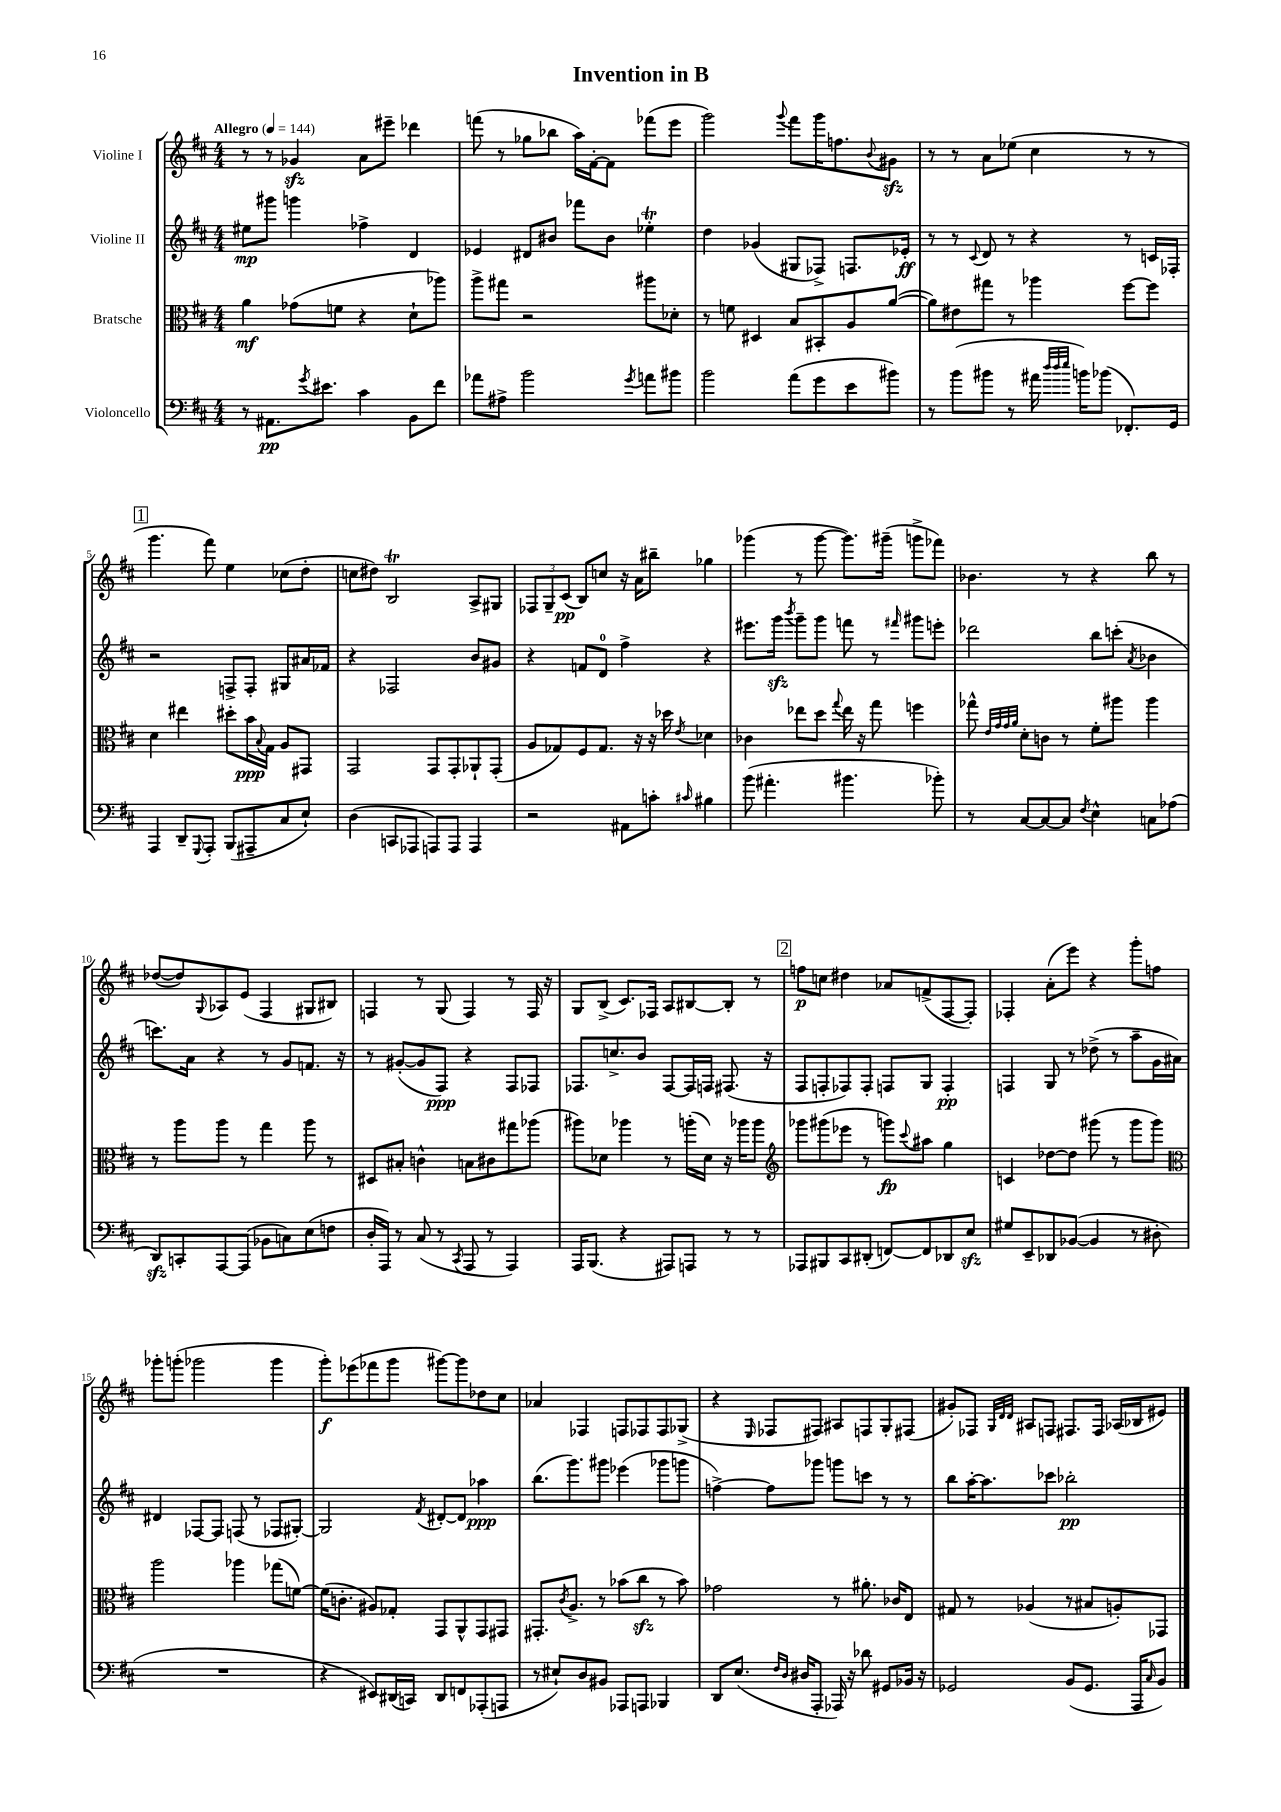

**kern	**dynam	**kern	**dynam	**kern	**dynam	**kern	**dynam
*part4	*part4	*part3	*part3	*part2	*part2	*part1	*part1
*staff4	*staff4	*staff3	*staff3	*staff2	*staff2	*staff1	*staff1
*I"Violoncello	*	*I"Bratsche	*	*I"Violine II	*	*I"Violine I	*
*clefF4	*	*clefC3	*	*clefG2	*	*clefG2	*
*k[f#c#]	*	*k[f#c#]	*	*k[f#c#]	*	*k[f#c#]	*
*M4/4	*	*M4/4	*	*M4/4	*	*M4/4	*
*MM144	*	*MM144	*	*MM144	*	*MM144	*
=1	=1	=1	=1	=1	=1	=1	=1
!	!	!	!	!	!	!LO:TX:a:B:t=Allegro	!
8r	.	4a\	mf	8ee#X\L	mp	8r	.
8.AA#X\L	pp	.	.	8ggg#X\J	.	8r	.
.	.	(8g-X\L	.	4gggn\	.	4g-Xzz/	.
8qg/	.	.	.	.	.	.	.
8.e#X\J	.	.	.	.	.	.	.
.	.	8fn\J	.	.	.	.	.
4c#\	.	4r	.	4ff-X^\	.	8a\L	.
.	.	.	.	.	.	8eee#X~\J	.
8BB\L	.	8d`\L	.	4d/	.	4ddd-X\	.
8f#\J	.	8aa-X\J)	.	.	.	.	.
=2	=2	=2	=2	=2	=2	=2	=2
8a-X\L	.	8aa^\L	.	4e-X/	.	(8fffn\	.
8A#X^\J	.	8gg#X\J	.	.	.	8r	.
2b\	.	2r	.	8d#X/L	.	8gg-X\L	.
.	.	.	.	8b#X/J	.	8bb-X\J	.
.	.	.	.	8fff-X\L	.	16aa\LL)	.
.	.	.	.	.	.	[16f#'\J	.
.	.	.	.	8b#\J	.	8f#\J]	.
8qg/	.	.	.	.	.	.	.
8an\L	.	8aa#X\L	.	4ee-XT'\	.	(8fff-X\L	.
8b#X\J	.	8d-X'\J	.	.	.	8eee\J	.
=3	=3	=3	=3	=3	=3	=3	=3
2b\	.	8r	.	4dd\	.	2ggg\)	.
.	.	8fn\	.	.	.	.	.
.	.	4D#X/	.	(4g-X/	.	.	.
.	.	.	.	.	.	8qqggg/	.
(8a\L	.	8B/L	.	8G#X/L	.	8fff#\L	.
8g\	.	8BB#X'/	.	8F-X^/J)	.	16ggg\K	.
.	.	.	.	.	.	8.ffn\	.
8e\	.	8A/	.	8.Fn/L	.	.	.
.	.	.	.	.	.	8qqb/	.
8b#X\J)	.	([8a/J	.	.	.	8g#Xzz\J	.
.	.	.	.	16e-X'/Jk	ff	.	.
=4	=4	=4	=4	=4	=4	=4	=4
8r	.	8a\L])	.	8r	.	8r	.
(8b\L	.	8e#X\	.	8r	.	8r	.
.	.	.	.	8qqc#/	.	.	.
8b#X\J	.	8gg#X\J	.	8d/	.	8a\L	.
8r	.	8r	.	8r	.	(8ee-X\J	.
16a#X\	.	4aa-X\	.	4r	.	4cc#\	.
32qqdd/LLL	.	.	.	.	.	.	.
32qqdd/	.	.	.	.	.	.	.
32qqee/JJJ	.	.	.	.	.	.	.
16bn\KL)	.	.	.	.	.	.	.
(8b-X\J	.	.	.	.	.	.	.
8.FF-X'/L)	.	[8ff#\L	.	8r	.	8r	.
.	.	8ff#\J]	.	16cn/LL	.	8r	.
16GG/Jk	.	.	.	16F-X'/JJ	.	.	.
!!LO:LB:g=z
!!LO:REH:place=s1:t=1
=5	=5	=5	=5	=5	=5	=5	=5
4AAA/	.	4d\	.	2r	.	4.ggg\	.
8DD~/L	.	4ee#X\	.	.	.	.	.
8qqGGG/	.	.	.	.	.	.	.
8AAA'/J	.	.	.	.	.	8fff#\)	.
(8BBB/L	.	8dd#X'\L	.	8Fn^/L	.	4ee\	.
8AAA#X~/	.	16b\L	ppp	8F'/J	.	.	.
.	.	8qqB/	.	.	.	.	.
.	.	16G\JJ	.	.	.	.	.
8C#/	.	8A/L	.	8G#X/L	.	(8cc-X\L	.
8E`/J)	.	8GG#X/J	.	16a#X/L	.	8dd'\J	.
.	.	.	.	16f-X/JJ	.	.	.
=6	=6	=6	=6	=6	=6	=6	=6
(4D\	.	2GG/	.	4r	.	8ccn\L	.
.	.	.	.	.	.	8dd#X\J)	.
8CCn/L	.	.	.	2F-X/	.	2BT/	.
8AAA-X/J	.	.	.	.	.	.	.
8AAAn/L)	.	8GG/L	.	.	.	.	.
8AAA/J	.	8GG'/	.	.	.	.	.
4AAA/	.	8AA-X`/	.	8b/L	.	8A^/L	.
.	.	(8GG'/J	.	8g#X/J	.	8G#X/J	.
=7	=7	=7	=7	=7	=7	=7	=7
2r	.	8A/L	.	4r	.	12F-X/L	.
.	.	.	.	.	.	12G~/	.
.	.	8G-X/)	.	.	.	.	.
.	.	.	.	.	.	(12c#/J	pp
.	.	8F#/	.	8fn/L	.	8B/L)	.
.	.	8.G-/J	.	8d/J	.	8ccn/J	.
8AA#X\L	.	.	.	4ff#^\	.	16r	.
.	.	16r	.	.	.	16a\KL	.
8cn'\J	.	16r	.	.	.	8bb#X~\J	.
.	.	16dd-X\	.	.	.	.	.
16qqc#X/	.	8qe/	.	.	.	.	.
4B#X\	.	4d-X\	.	4r	.	4gg-X\	.
=8	=8	=8	=8	=8	=8	=8	=8
(8b\	.	4c-X\	.	8.eee#X\L	.	(4ggg-X\	.
4.a#X'\	.	.	.	.	.	.	.
.	.	.	.	16gggzz\Jk	.	.	.
.	.	.	.	8qbbb/	.	.	.
.	.	8ee-X\L	.	8ggg~\L	.	8r	.
.	.	8dd\J	.	8ggg\J	.	[8ggg-\	.
.	.	8qqgg/	.	.	.	.	.
4.b#X\	.	16ee-\	.	8fffn\	.	8.ggg-\L])	.
.	.	16r	.	.	.	.	.
.	.	8gg\	.	8r	.	.	.
.	.	.	.	.	.	(16ggg#X~\Jk	.
.	.	.	.	16qqfff#X/	.	.	.
.	.	4ffn\	.	8ggg#X\L	.	8gggn^\L	.
8b-X'\)	.	.	.	8eeen'\J	.	8fff-X\J)	.
=9	=9	=9	=9	=9	=9	=9	=9
8r	.	8gg-X^^\	.	2ddd-X\	.	4.b-X\	.
.	.	32qqe/LLL	.	.	.	.	.
.	.	32qqg/	.	.	.	.	.
.	.	32qqg/	.	.	.	.	.
.	.	32qqa/JJJ	.	.	.	.	.
[8C#/L	.	8d'\L	.	.	.	.	.
8C#/_	.	8cn\J	.	.	.	.	.
8C#/J]	.	8r	.	.	.	8r	.
8qF#/	.	.	.	.	.	.	.
4E^^\	.	8f#'\L	.	8bb\L	.	4r	.
.	.	8aa#X\J	.	(8cccn'\J	.	.	.
.	.	.	.	8qa/	.	.	.
8Cn\L	.	4aa#\	.	4b-X\	.	8bb\	.
(8A-X\J	.	.	.	.	.	8r	.
!!LO:LB:g=z
=10	=10	=10	=10	=10	=10	=10	=10
8DDzz/L)	.	8r	.	8.cccn\L)	.	([8dd-X/L	.
8CCn'/	.	8aa\L	.	.	.	8dd-/])	.
.	.	.	.	16a\Jk	.	.	.
.	.	.	.	.	.	8qqG/	.
[8AAA/	.	8aa\J	.	4r	.	8A-X/	.
(8AAA/J]	.	8r	.	.	.	(8e/J	.
8BB-X\L	.	4gg\	.	8r	.	4F#/	.
8Cn\)	.	.	.	8g/L	.	.	.
(8E\	.	8aa\	.	8.fn/J	.	8G#X/L	.
8Fn\J	.	8r	.	.	.	8B#X/J)	.
.	.	.	.	16r	.	.	.
=11	=11	=11	=11	=11	=11	=11	=11
16D'/LL	.	8D#X/L	.	8r	.	4Fn/	.
16AAA/JJ)	.	.	.	.	.	.	.
8r	.	8B#X'/J	.	([8g#X'/L	.	.	.
(8C#/	.	4cn^^\	.	8g#/]	.	8r	.
8r	.	.	.	8F#/J)	ppp	(8G/	.
8qCC#/	.	.	.	.	.	.	.
8AAA/	.	8Bn\L	.	4r	.	4F/)	.
8r	.	8c#X\	.	.	.	.	.
4AAA/)	.	8gg#X\	.	8F#/L	.	8r	.
.	.	(8aa-X\J	.	8F-X/J	.	16F/	.
.	.	.	.	.	.	16r	.
=12	=12	=12	=12	=12	=12	=12	=12
16AAA/KL	.	8aa#X\L)	.	8.F-X/L	.	8G/L	.
(8.BBB/J	.	.	.	.	.	.	.
.	.	8d-X\J	.	.	.	(8B^/J	.
.	.	.	.	8.ccn^/	.	.	.
4r	.	4aa-X\	.	.	.	8.c#/L)	.
.	.	.	.	8b/J	.	.	.
.	.	.	.	.	.	16F-X/Jk	.
8AAA#X/L)	.	8r	.	[8F-/L	.	8A/L	.
8AAAn/J	.	(16aan'\LL	.	16F-/L]	.	[8B#X/	.
.	.	16d-\JJ)	.	16Fn/JJ	.	.	.
8r	.	16r	.	(8.F#X/	.	8B#'/J]	.
.	.	16aa-X\KL	.	.	.	.	.
8r	.	8aa-\J	.	.	.	8r	.
.	.	.	.	16r	.	.	.
!!LO:REH:place=s1:t=2
=13	=13	=13	=13	=13	=13	=13	=13
*	*	*clefG2	*	*	*	*	*
8AAA-X/L	.	8ggg-X\L	.	8F#/L	.	8ffn\L	p
8BBB#X/	.	(8ggg#X\	.	8Fn'/	.	8ccn\J	.
8CC#/	.	8eee-X\J	.	8F-X/)	.	4dd#X\	.
(8DD#X'/J	.	8r	.	8F-'/J	.	.	.
[8FFn/L)	.	8gggn\L)	fp	8Fn/L	.	8a-X/L	.
.	.	8qqccc#/	.	.	.	.	.
8FF/]	.	8aa#X\J	.	8G/J	.	(8fn^/	.
8DD-X/	.	4gg\	.	4F'/	pp	[8F#/	.
8Ezz/J	.	.	.	.	.	8F#'/J])	.
=14	=14	=14	=14	=14	=14	=14	=14
8G#X/L	.	4cn/	.	4Fn/	.	4F-X'/	.
8EE~/	.	.	.	.	.	.	.
8DD-X/	.	[8dd-X\L	.	8G/	.	(8a'\L	.
([8BB-X/J	.	8dd-\J]	.	8r	.	8eee\J)	.
4BB-/]	.	(8ggg#X\	.	(8dd-X^\	.	4r	.
.	.	8r	.	8r	.	.	.
8r	.	8ggg#\L	.	8aa~\L	.	8ggg'\L	.
8D#X'\	.	8ggg#\J)	.	16g\L	.	8ffn\J	.
.	.	.	.	16a#X\JJ)	.	.	.
!!LO:LB:g=z
=15	=15	=15	=15	=15	=15	=15	=15
*	*	*clefC3	*	*	*	*	*
1r	.	2aa\	.	4d#X/	.	8ggg-X'\L	.
.	.	.	.	.	.	(8gggn'\J	.
.	.	.	.	[8F-X/L	.	2ggg-X\	.
.	.	.	.	8F-/J]	.	.	.
.	.	4aa-X\	.	(8Fn/	.	.	.
.	.	.	.	8r	.	.	.
.	.	(8gg-X\L	.	8F-X/L	.	4ggg-\	.
.	.	[8fn\J)	.	[8G#X'/J)	.	.	.
=16	=16	=16	=16	=16	=16	=16	=16
4r	.	(16f\KL]	.	2G#/]	.	8ggg'\L)	f
.	.	8.cn'\J	.	.	.	.	.
.	.	.	.	.	.	(8eee-X\	.
8EE#X/L)	.	8A#X/L)	.	.	.	8fff-X\	.
(16DD#X/L	.	8G-X'/J	.	.	.	8ggg\J	.
16CCn/JJ)	.	.	.	.	.	.	.
.	.	.	.	8qf#/	.	.	.
8DD#/L	.	8GG/L	.	[8d#X'/L	.	[8ggg#X\L)	.
8FFn/	.	8AA^^/	.	8d#/J]	.	8ggg#\]	.
(8AAA-X'/	.	8GG/	.	4aa-X\	ppp	8dd-X\	.
8AAAn/J	.	8GG#X/J	.	.	.	8cc#\J	.
=17	=17	=17	=17	=17	=17	=17	=17
8r	.	8.GG#X'/L	.	(8.bb\L	.	4a-X/	.
8E#X`/L)	.	.	.	.	.	.	.
.	.	8qc#/	.	.	.	.	.
.	.	8.A^/J	.	8.ggg\)	.	.	.
8D/	.	.	.	.	.	4F-X/	.
8BB#X/J	.	8r	.	8ggg#X\J	.	.	.
8AAA-X/L	.	(8b-X\L	.	(4eee-X\	.	8Fn/L	.
8AAAn/J	.	8cc#zz\J	.	.	.	8F-X/	.
4BBB-X/	.	8r	.	8ggg-X\L	.	8F-/	.
.	.	8b-\)	.	8gggn\J	.	(8G-X^/J	.
=18	=18	=18	=18	=18	=18	=18	=18
8DD/L	.	2g-X\	.	[4ffn^\)	.	4r	.
(8.E/J	.	.	.	.	.	.	.
.	.	.	.	.	.	16qqE/	.
.	.	.	.	8ff\L]	.	8F-X/L	.
16qqF#/LL	.	.	.	.	.	.	.
16qqD/JJ	.	.	.	.	.	.	.
16D#X/KL	.	.	.	.	.	.	.
8AAA'/J	.	.	.	8ggg-X\J	.	8F#X/J)	.
16AAA-X/)	.	8r	.	8gggn\L	.	8A#X/L	.
16r	.	.	.	.	.	.	.
8d-X\	.	8.a#X'\	.	8cccn\J	.	8Fn/	.
8GG#X/L	.	.	.	8r	.	8G'/	.
.	.	16c-X/KL	.	.	.	.	.
16BB-X/Jk	.	8E/J	.	8r	.	(8F#X/J	.
16r	.	.	.	.	.	.	.
=19	=19	=19	=19	=19	=19	=19	=19
2GG-X/	.	8G#X/	.	8bb\L	.	8g#X'/L)	.
.	.	8r	.	[16aa'\K	.	8F-X/J	.
.	.	.	.	8.aa\]	.	.	.
.	.	.	.	.	.	32qqG/LLL	.
.	.	.	.	.	.	32qqd/	.
.	.	.	.	.	.	32qqd/JJJ	.
.	.	(4A-X/	.	.	.	8A#X/L	.
.	.	.	.	8ccc-X\J	.	8Fn/J	.
(8BB/L	.	8r	.	2bb-X'\	pp	8.F#X/L	.
8.GG-/J	.	8B#X/L	.	.	.	.	.
.	.	.	.	.	.	16F#/Jk	.
.	.	8An'/)	.	.	.	(16A-X/LL	.
16AAA/KL	.	.	.	.	.	16B-X/J	.
16qqC#/	.	.	.	.	.	.	.
8BB/J)	.	8GG-X/J	.	.	.	8e#X/J)	.
==	==	==	==	==	==	==	==
*-	*-	*-	*-	*-	*-	*-	*-
